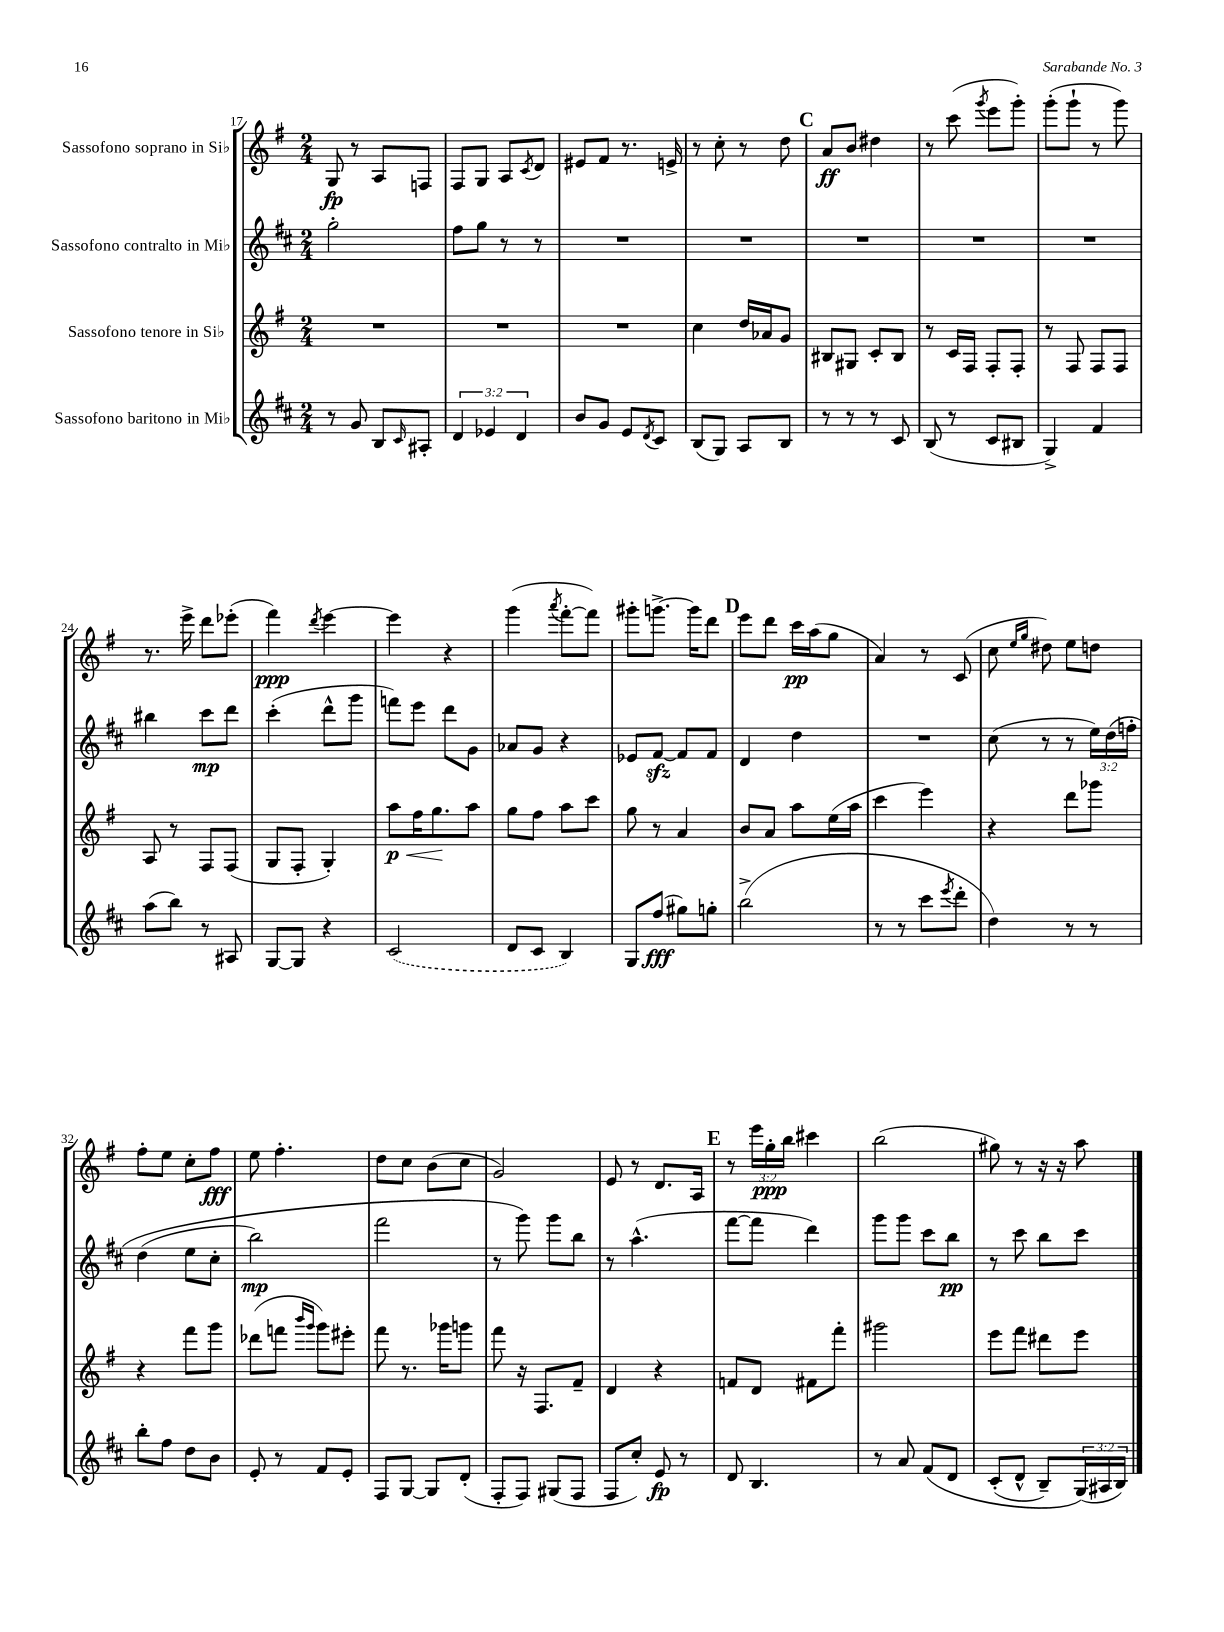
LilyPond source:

<<
\new StaffGroup <<
\new Staff = "s0" \with { instrumentName = "Sassofono soprano in Sib" } {
    \clef treble \key g \major \numericTimeSignature \time 2/4 \override Staff.TupletNumber.text = #tuplet-number::calc-fraction-text
    g8\fp r8 a8 f8 |
    fis8 g8 a8 \acciaccatura { c'8 } d'8 |
    eis'8 fis'8 r8. e'16-> |
    r8 c''8-. r8 d''8 |
    \mark \markup { \bold "C" } a'8\ff b'8 dis''4 |
    r8 c'''8( \acciaccatura { g'''8 } e'''8 g'''8-.) |
    g'''8-.( g'''8-! r8 g'''8) |
    r8. e'''16-> d'''8 ees'''8-.( |
    fis'''4\ppp) \acciaccatura { d'''8 } e'''4~ |
    e'''4 r4 |
    g'''4( \acciaccatura { a'''8 } fis'''8~-. fis'''8) |
    gis'''8-. g'''8.~-> g'''16 d'''8 |
    \mark \markup { \bold "D" } e'''8 d'''8 c'''16\pp a''16( g''8 |
    a'4) r8 c'8( |
    c''8 \grace { e''16 g''16 } dis''8) e''8 d''8 |
    fis''8-. e''8 c''8-. fis''8\fff |
    e''8 fis''4.-. |
    d''8 c''8 b'8( c''8 |
    g'2) |
    e'8 r8 d'8. a16 |
    \mark \markup { \bold "E" } r8 \tuplet 3/2 { e'''16 g''16-.\ppp b''16 } cis'''4 |
    b''2( |
    gis''8) r8 r16 r16 a''8 \bar "|." |
}
\new Staff = "s1" \with { instrumentName = "Sassofono contralto in Mib" } {
    \clef treble \key d \major \numericTimeSignature \time 2/4 \override Staff.TupletNumber.text = #tuplet-number::calc-fraction-text
    g''2-. |
    fis''8 g''8 r8 r8 |
    R2 |
    R2 |
    \mark \markup { \bold "C" } R2 |
    R2 |
    R2 |
    bis''4 cis'''8\mp d'''8 |
    cis'''4-.( d'''8-^ g'''8 |
    f'''8) e'''8 d'''8 g'8 |
    aes'8 g'8 r4 |
    ees'8 fis'8~\sfz fis'8 fis'8 |
    \mark \markup { \bold "D" } d'4 d''4 |
    R2 |
    cis''8( r8 r8 \tuplet 3/2 { e''16) d''16\( f''16-. } |
    d''4( e''8 cis''8-. |
    b''2\mp) |
    fis'''2 |
    r8 g'''8\) g'''8 b''8 |
    r8 a''4.-^( |
    \mark \markup { \bold "E" } fis'''8~ fis'''8 d'''4) |
    g'''8 g'''8 cis'''8 b''8\pp |
    r8 cis'''8 b''8 cis'''8 \bar "|." |
}
\new Staff = "s2" \with { instrumentName = "Sassofono tenore in Sib" } {
    \clef treble \key g \major \numericTimeSignature \time 2/4
    R2 |
    R2 |
    R2 |
    c''4 d''16 aes'16 g'8 |
    \mark \markup { \bold "C" } bis8 gis8 c'8-. bis8 |
    r8 c'16 fis16 fis8-. fis8-. |
    r8 fis8 fis8 fis8 |
    a8 r8 fis8 fis8( |
    g8 fis8-. g4-.) |
    a''8\p\< fis''16 g''8.\! a''8 |
    g''8 fis''8 a''8 c'''8 |
    g''8 r8 a'4 |
    \mark \markup { \bold "D" } b'8 a'8 a''8 e''16( a''16 |
    c'''4 e'''4) |
    r4 d'''8 ges'''8 |
    r4 fis'''8 g'''8 |
    des'''8( f'''8 \grace { b'''16 g'''16 } g'''8) eis'''8-. |
    fis'''8 r8. ges'''16 g'''8 |
    fis'''8 r16 fis8. fis'8-- |
    d'4 r4 |
    \mark \markup { \bold "E" } f'8 d'8 fis'8 fis'''8-. |
    gis'''2 |
    e'''8 fis'''8 dis'''8 e'''8 \bar "|." |
}
\new Staff = "s3" \with { instrumentName = "Sassofono baritono in Mib" } {
    \clef treble \key d \major \numericTimeSignature \time 2/4 \override Staff.TupletNumber.text = #tuplet-number::calc-fraction-text
    r8 g'8 b8 \grace { cis'16 } ais8-. |
    \tuplet 3/2 { d'4 ees'4 d'4 } |
    b'8 g'8 e'8 \acciaccatura { d'8 } cis'8 |
    b8( g8) a8 b8 |
    \mark \markup { \bold "C" } r8 r8 r8 cis'8 |
    b8( r8 cis'8 bis8 |
    g4->) fis'4 |
    a''8( b''8) r8 ais8 |
    g8~ g8 r4 |
    \once \slurDashed cis'2( |
    d'8 cis'8 b4) |
    g8 fis''8\fff( gis''8) g''8-. |
    \mark \markup { \bold "D" } b''2->( |
    r8 r8 cis'''8 \acciaccatura { e'''8 } d'''8-. |
    d''4) r8 r8 |
    b''8-. fis''8 d''8 b'8 |
    e'8-. r8 fis'8 e'8-. |
    fis8 g8~ g8 d'8-.( |
    fis8-. fis8) gis8( fis8 |
    fis8 cis''8-.) e'8\fp r8 |
    \mark \markup { \bold "E" } d'8 b4. |
    r8 a'8 fis'8\( d'8 |
    cis'8-.( d'8-^ b8--) \tuplet 3/2 { g16(\) ais16 b16) } \bar "|." |
}
>>
>>
\layout { \context { \Score currentBarNumber = #17 } }
